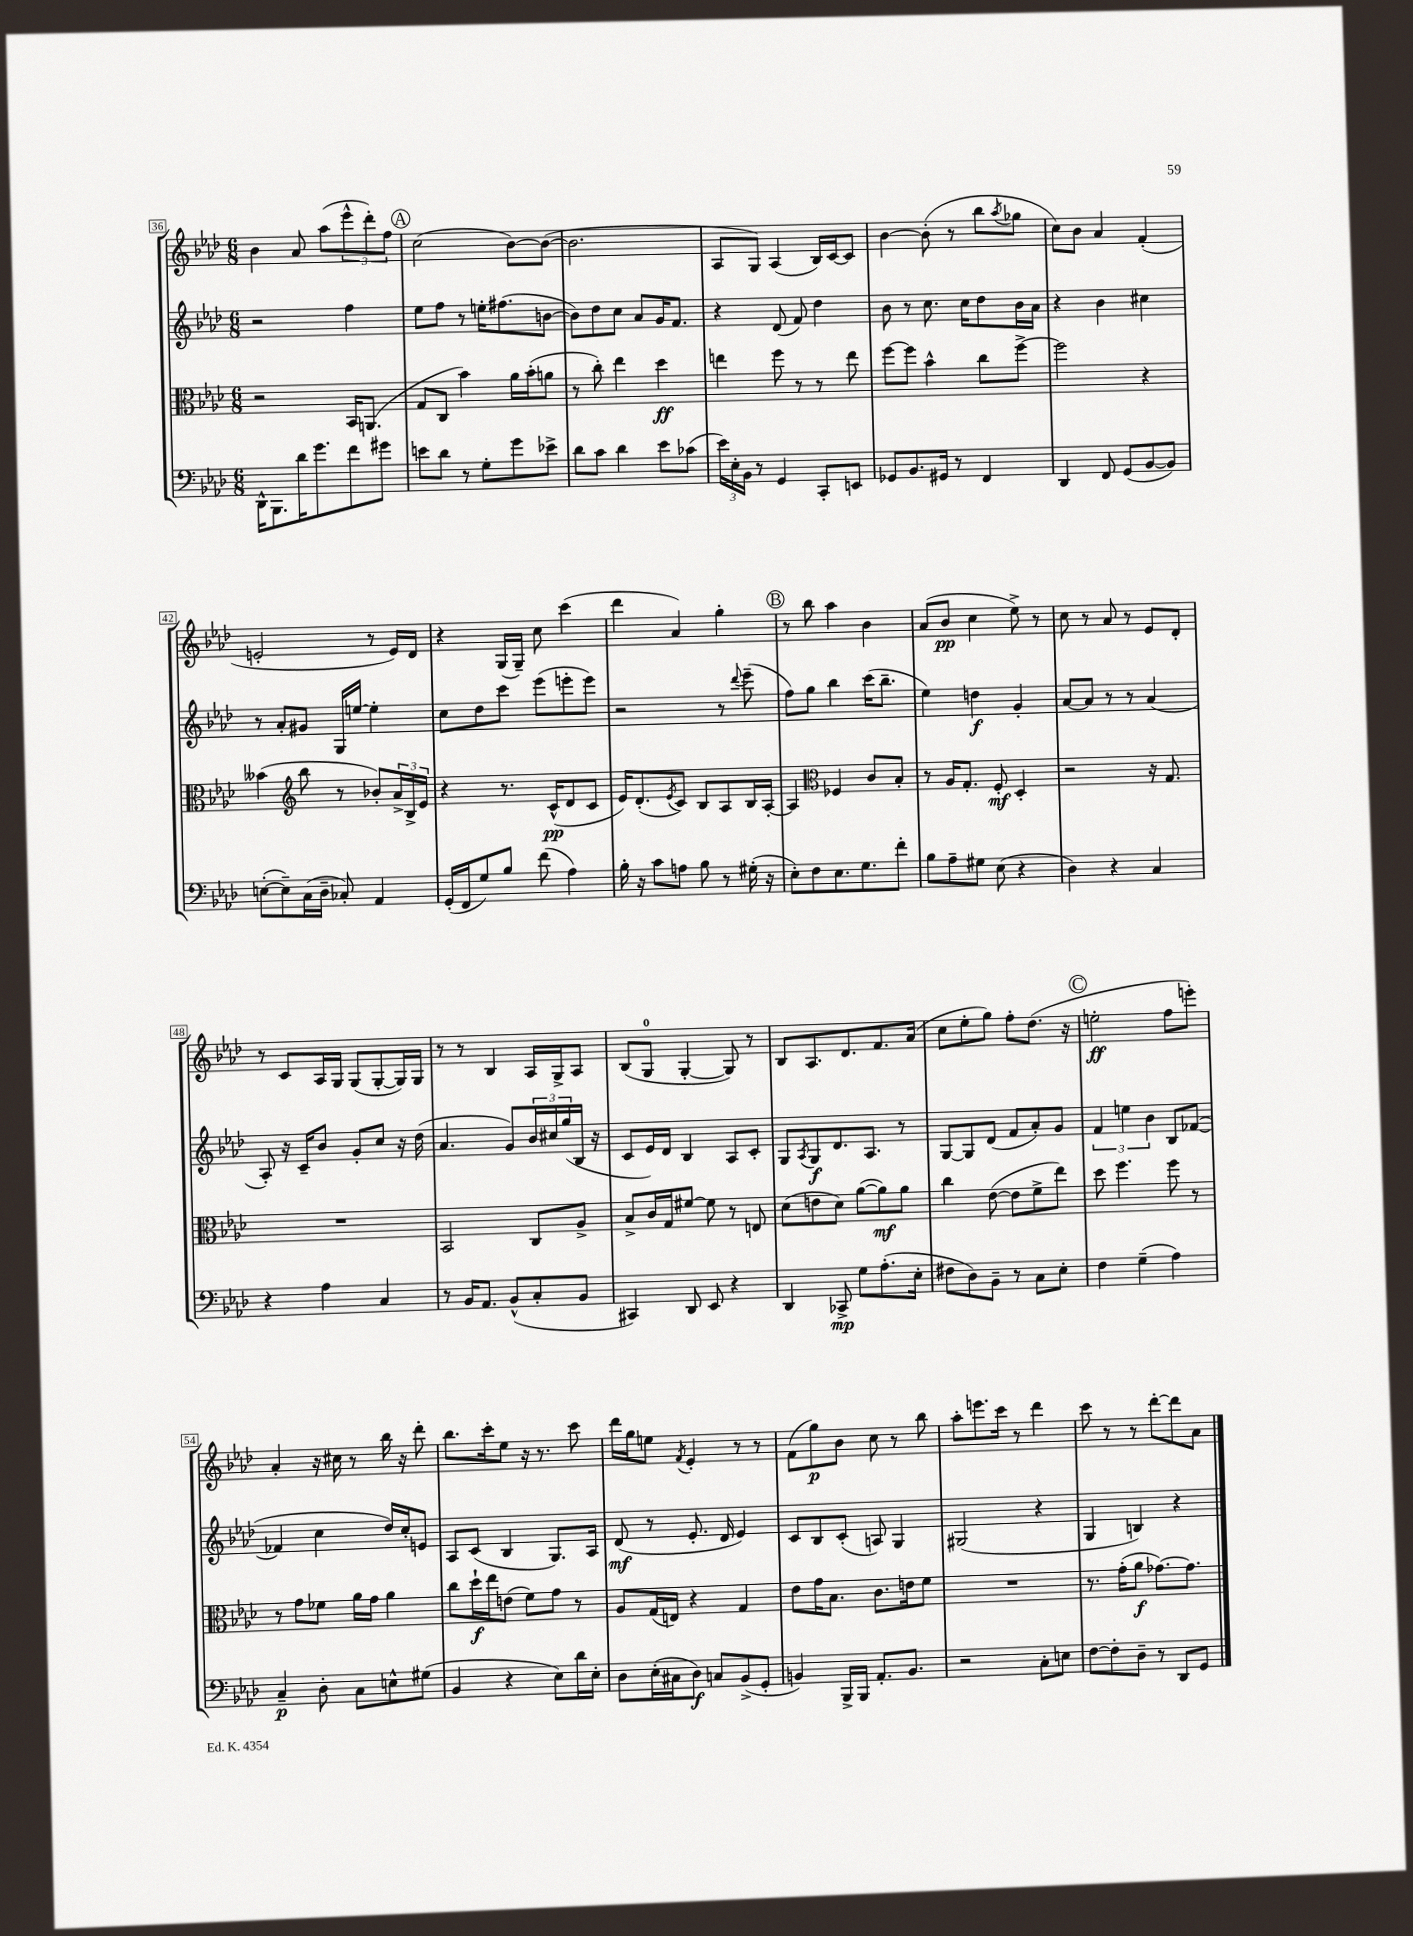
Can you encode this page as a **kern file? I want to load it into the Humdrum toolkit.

**kern	**kern	**kern	**kern
*staff4	*staff3	*staff2	*staff1
*clefF4	*clefC3	*clefG2	*clefG2
*k[b-e-a-d-]	*k[b-e-a-d-]	*k[b-e-a-d-]	*k[b-e-a-d-]
*M6/8	*M6/8	*M6/8	*M6/8
16DD-^^	2r	2r	4b-
8.BBB-	.	.	.
16d-	.	.	8a-
8.g	.	.	.
.	.	.	(8aa-
8f	16BB-	4ff	12eee-^^
.	(8.AA	.	.
.	.	.	12ddd-')
8g#	.	.	.
.	.	.	12ff
=	=	=	=
8e	8G	8ee-	(2cc
8d-	8C	8ff	.
8r	4b-)	8r	.
8G'	.	16ee'	.
.	.	(8.ff#	.
8g	16a-	.	[8b-)
.	(16b-'	.	.
8e-^	8a	[8b	(8b-_
=	=	=	=
8d-	8r	8b])	2.b-]
8c	8cc')	8dd-	.
4d-	4ee-	8cc	.
.	.	8a-	.
8e-	4dd-	16g	.
.	.	8.f	.
(8c-	.	.	.
=	=	=	=
24e-)	4ee	4r	8A-
24E-'	.	.	.
24BB-	.	.	.
8r	.	.	8G)
4GG	8ff	(8d-	(4A-
.	8r	8f)	.
8CC'	8r	4dd-	16B-)
.	.	.	[16c
8EE	8ee	.	8c]
=	=	=	=
8GG-	[8ff	8b-	[4b-
8.BB-	8ff]	8r	.
.	4b-^^	8.cc	(8b-']
16GG#	.	.	.
8r	.	.	8r
.	.	16cc	.
4FF	8cc	8dd-	8bb-
.	.	.	8qaa-
.	[8ff^	16b-	8gg-
.	.	16a-	.
=	=	=	=
4DD-	2ff]	4r	8cc)
.	.	.	8b-
8FF	.	4b-	4a-
(8GG	.	.	.
[8BB-	4r	4cc#	(4f'
8BB-])	.	.	.
=	=	=	=
([8E'	(4b--	8r	2e'
8E~])	.	8a-'	.
*	*clefG2	*	*
(16C	8bb-	8g#	.
16D-~	.	.	.
8C-')	8r	16G	.
.	.	[16ee	.
4AA-	8b-')	4ee']	8r
.	24a-^	.	16e)
.	24B-^	.	.
.	.	.	16d-
.	24e-	.	.
=	=	=	=
(16GG'	4r	8cc	4r
16FF	.	.	.
8G)	.	8dd-	.
8B-	8.r	8ccc	(16G
.	.	.	16G~)
(8f	.	(8eee-	8cc
.	(16c^^	.	.
4A-)	8d-	8eee'	(4ccc
.	8c	8eee)	.
=	=	=	=
16B-'	16e-)	2r	4ddd-
16r	(8.d-'	.	.
8c	.	.	.
.	8qe-	.	.
8A	8c)	.	4a-)
8B-	8B-	.	.
8r	8A-	8r	4gg'
.	.	8qqddd-	.
(16G#'	16B-	(8eee-~	.
16r	[16A-'	.	.
=	=	=	=
8E-')	4A-]	8ff)	8r
8F	.	8gg	8bb-
*	*clefC3	*	*
8.E-	4F-	4bb-	4aa-
8.G	.	.	.
.	8c	(16ccc	4b-
.	.	8.bb-~	.
8f'	8B-'	.	.
=	=	=	=
8B-	8r	4ee-)	(8a-
8A-~	16A-	.	8b-
.	8.G'	.	.
8G#	.	4dd	4cc
(8E-	8F'	.	.
4r	4D-'	4g'	8ee-^)
.	.	.	8r
=	=	=	=
4D-)	2r	[8a-	8cc
.	.	8a-]	8r
4r	.	8r	8a-
.	.	8r	8r
4C	16r	(4a-	8e-
.	8.G	.	.
.	.	.	8d-'
=	=	=	=
4r	2.r	8A-')	8r
.	.	16r	8c
.	.	16c~	.
4A-	.	8b-	16A-
.	.	.	16G
.	.	8g'	(8G
4C	.	8cc	[8G'
.	.	16r	16G])
.	.	(16dd-	16G
=	=	=	=
8r	2BB-	4.a-	8r
16BB-	.	.	8r
8.AA-	.	.	.
.	.	.	4B-
(8BB-^^	.	8g)	.
8C'	8C	24b-	16A-
.	.	24cc#	.
.	.	.	16G^
.	.	(24gg	.
8BB-	8A-^	16B-	8A-
.	.	16r	.
=	=	=	=
4CC#)	8B-^	8c	(8B-
.	16c	16e-)	8G
.	16G	16d-	.
8DD-	[8f#	4B-	[4G'
8EE-	8f#]	.	.
4r	8r	8A-	8G])
.	8E	8c'	8r
=	=	=	=
4DD-	(8d-	8G	8B-
.	.	8qA-	.
.	8e	8G	8.A-
8CC-^	8d-)	8.d-	.
.	.	.	8.d-
8G	([8a-	.	.
.	.	8.A-	.
(8.A-'	8a-])	.	8.f
.	8a-	8r	.
16E-'	.	.	(16a-
=	=	=	=
8F#	4cc	[8G	8cc
8D-)	.	8G]	8ee-'
8BB-~	([8e-	(8d-	8gg)
8r	8e-]	8f	8ff'
8C	8f^	8a-')	(8.dd-
8E-'	8ee-)	8g	.
.	.	.	16r
=	=	=	=
4F	8dd-	6f	2ee'
.	4.ff	.	.
.	.	6ee	.
(4G~	.	.	.
.	.	6b-	.
4A-)	8ff	8B-	8ff
.	8r	([8f-	8eee')
=	=	=	=
4C~	8r	4f-]	4a-'
.	8g	.	.
8D-'	8f-	4cc	16r
.	.	.	16cc#
8C	16a-	.	8r
.	16g	.	.
8E^^	4a-	16dd-)	16bb-
.	.	16cc'	16r
(8G#	.	8e	8ddd-'
=	=	=	=
4BB-	8cc	8A-	8.bb-
.	16dd-`	(8c	.
.	16ee-	.	16ccc'
4r	(8e	4B-	8ee-
.	8f)	.	16r
.	.	.	8.r
8E-)	8g	8.G)	.
16d-	8r	.	8ccc
16E-'	.	16A-	.
=	=	=	=
8D-	8A-	(8d-	16ddd-
.	.	.	16gg
(16E-'	(16G	8r	8ee
16C#	16E)	.	.
.	.	.	8qf
8D-)	4r	8.e-'	4e-'
8C	.	.	.
.	.	16d-	.
(8BB-^	4G	4e-)	8r
8GG'	.	.	8r
=	=	=	=
4BB)	8e-	8c	(8f
.	16g	8B-	8gg)
.	8.B-	.	.
16BBB-^	.	(8c'	8b-
16BBB-	.	.	.
8.AA-'	8.c	8A)	8cc
.	.	4G	8r
8.BB	16e	.	.
.	8f	.	8bb-
=	=	=	=
2r	2.r	(2G#	8aa-'
.	.	.	8.eee
.	.	.	16ccc
.	.	.	8r
8C'	.	4r	4ddd-
8E	.	.	.
=	=	=	=
[8F	8.r	4G	8ccc
8F']	.	.	8r
.	(16g'	.	.
8D-~	8a-	4B)	8r
8r	[8.g-)	.	[8ddd-'
8DD-	.	4r	8ddd-]
.	8.g-]	.	.
8GG	.	.	8a-
==	==	==	==
*-	*-	*-	*-
